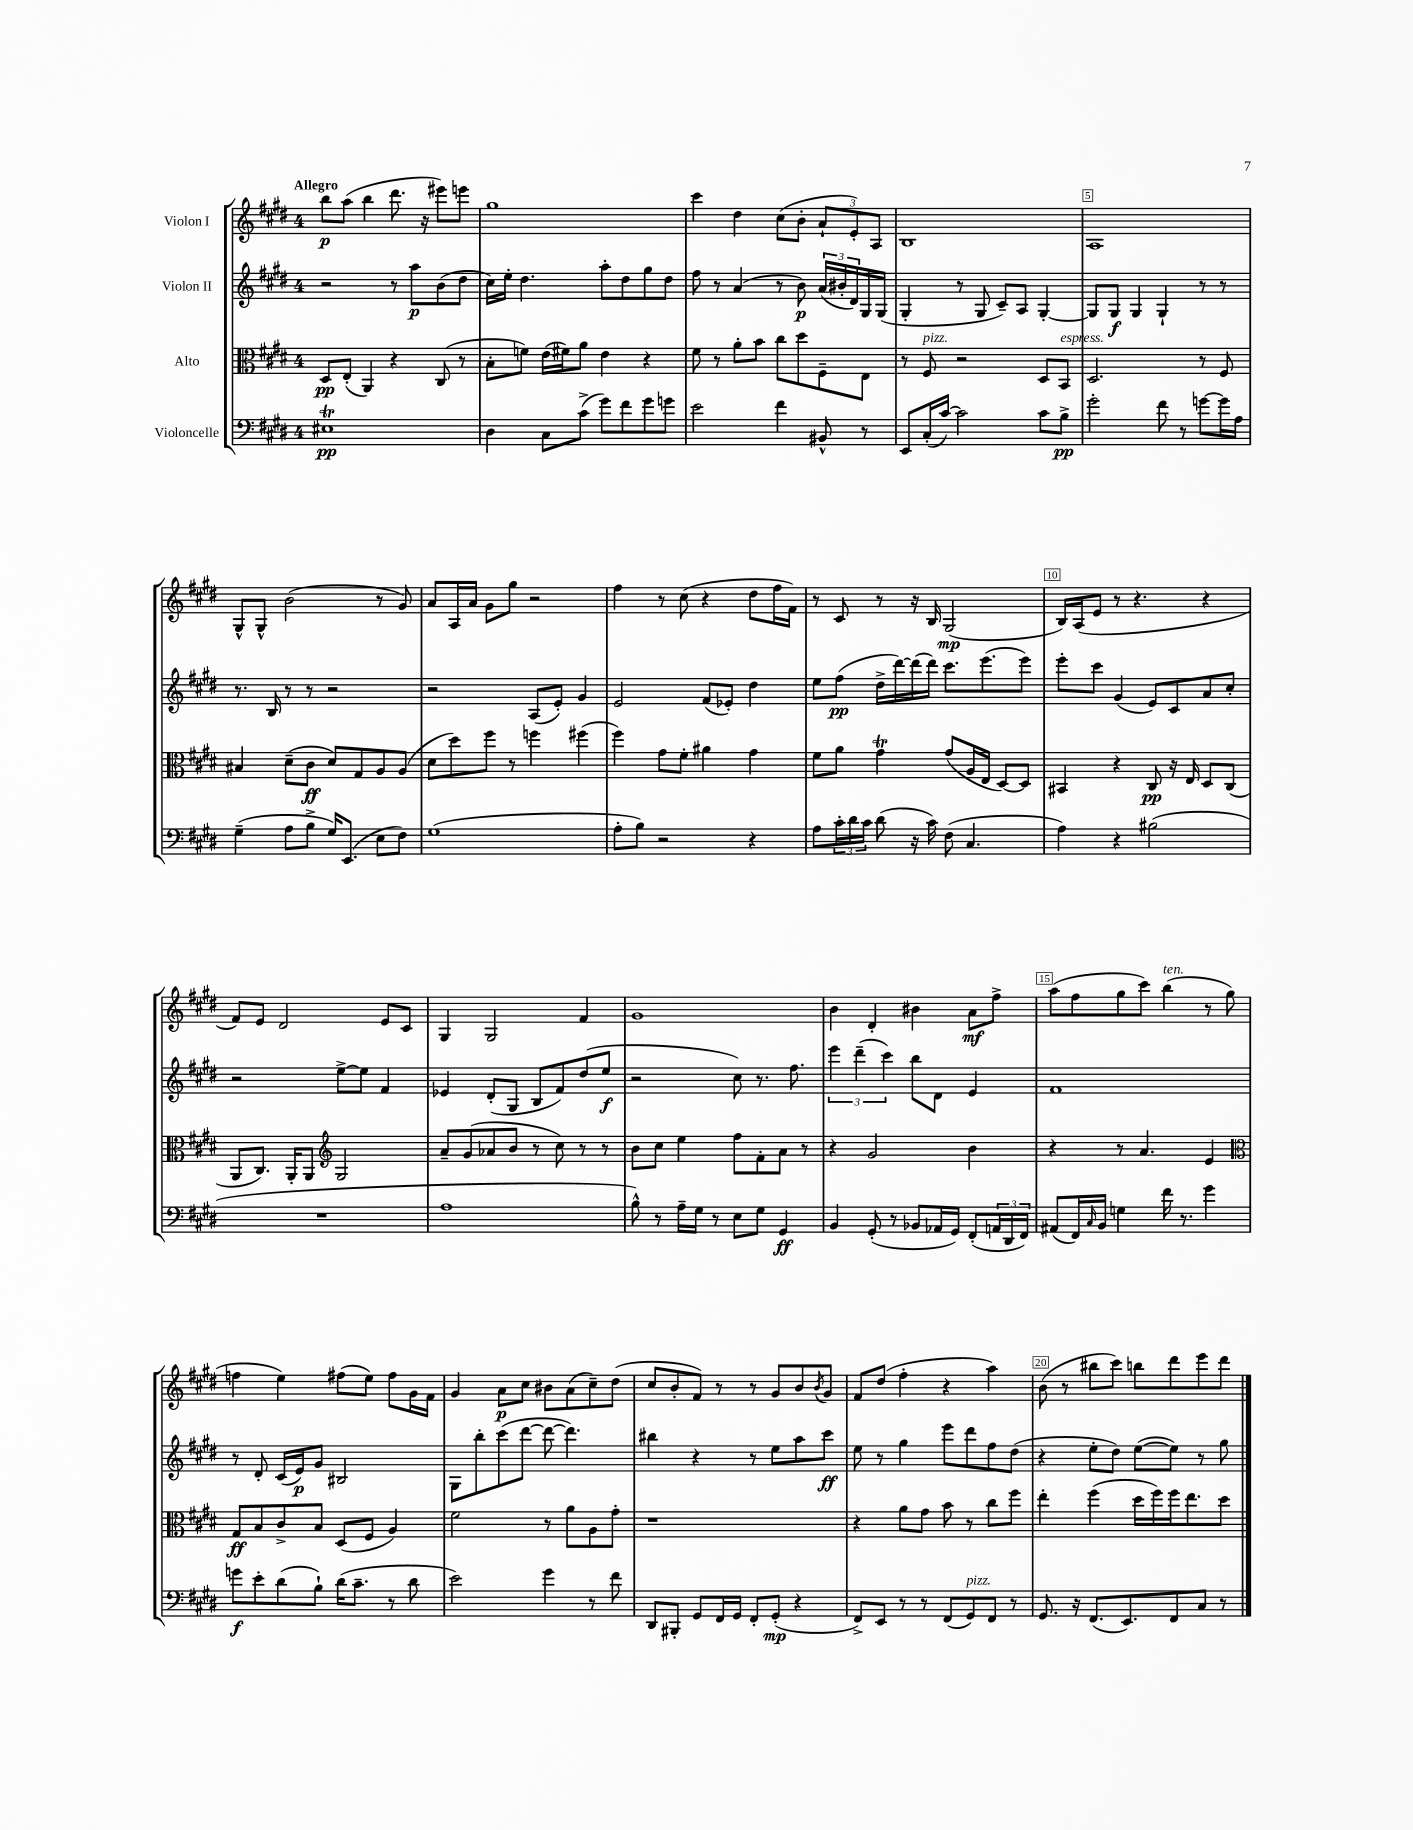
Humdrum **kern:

**kern	**dynam	**kern	**dynam	**kern	**dynam	**kern	**dynam
*part4	*part4	*part3	*part3	*part2	*part2	*part1	*part1
*staff4	*staff4	*staff3	*staff3	*staff2	*staff2	*staff1	*staff1
*I"Violoncelle	*	*I"Alto	*	*I"Violon II	*	*I"Violon I	*
*clefF4	*	*clefC3	*	*clefG2	*	*clefG2	*
*k[f#c#g#d#]	*	*k[f#c#g#d#]	*	*k[f#c#g#d#]	*	*k[f#c#g#d#]	*
*M4/4	*	*M4/4	*	*M4/4	*	*M4/4	*
=1	=1	=1	=1	=1	=1	=1	=1
!	!	!	!	!	!	!LO:TX:a:B:t=Allegro	!
1E#Xt	pp	8D#/L	pp	2r	.	8bb\L	p
.	.	(8E'/J	.	.	.	(8aa\J	.
.	.	4AA/)	.	.	.	4bb\	.
.	.	4r	.	8r	.	8.ddd#\	.
.	.	.	.	8aa\L	p	.	.
.	.	.	.	.	.	16r	.
.	.	(8C#/	.	(8b\	.	8eee#X\L)	.
.	.	8r	.	8dd#\J	.	8eeen\J	.
=2	=2	=2	=2	=2	=2	=2	=2
4D#\	.	8B'\L	.	16cc#\LL)	.	1gg#	.
.	.	.	.	16ee'\JJ	.	.	.
.	.	8fn\J)	.	4.dd#\	.	.	.
8C#\L	.	(16e\LL	.	.	.	.	.
.	.	16f#X\J)	.	.	.	.	.
(8c#^\J	.	8a\J	.	.	.	.	.
8g#\L)	.	4e\	.	8aa'\L	.	.	.
8f#\	.	.	.	8dd#\	.	.	.
8g#\	.	4r	.	8gg#\	.	.	.
8gn\J	.	.	.	8dd#\J	.	.	.
=3	=3	=3	=3	=3	=3	=3	=3
2e\	.	8f#\	.	8ff#\	.	4ccc#\	.
.	.	8r	.	8r	.	.	.
.	.	8a'\L	.	(4a/	.	4dd#\	.
.	.	8b\J	.	.	.	.	.
4f#\	.	8cc#\L	.	8r	.	(8cc#\L	.
.	.	8dd#\	.	8b\)	p	8b'\J	.
8BB#X^^/	.	8F#~\	.	(24a/LL	.	12a`/L	.
.	.	.	.	24b#X'/	.	.	.
.	.	.	.	24d#/)	.	12e'/)	.
8r	.	8E\J	.	16G#/	.	.	.
.	.	.	.	.	.	12A/J	.
.	.	.	.	(16G#/JJ	.	.	.
=4	=4	=4	=4	=4	=4	=4	=4
8EE/L	.	8r	.	4G#'/	.	1B	.
!	!	!LO:TX:a:i:t=pizz.	!	!	!	!	!
(16C#'/L	.	8F#/	.	.	.	.	.
[16c#/JJ)	.	.	.	.	.	.	.
2c#\]	.	2r	.	8r	.	.	.
.	.	.	.	8G#/	.	.	.
.	.	.	.	8c#~/L)	.	.	.
.	.	.	.	8A/J	.	.	.
8c#\L	.	8D#/L	.	[4G#'/	.	.	.
!	!	!LO:TX:a:i:t=espress.	!	!	!	!	!
8B^\J	pp	8BB/J	.	.	.	.	.
=5	=5	=5	=5	=5	=5	=5	=5
2g#'\	.	2.D#/	.	8G#/L]	.	1A	.
.	.	.	.	8G#/J	f	.	.
.	.	.	.	4G#/	.	.	.
8f#\	.	.	.	4G#`/	.	.	.
8r	.	.	.	.	.	.	.
[8gn\L	.	8r	.	8r	.	.	.
16g\L]	.	8F#/	.	8r	.	.	.
16A\JJ	.	.	.	.	.	.	.
!!LO:LB:g=z
=6	=6	=6	=6	=6	=6	=6	=6
(4G#~\	.	4B#X/	.	8.r	.	8G#^^/L	.
.	.	.	.	.	.	8G#^^/J	.
.	.	.	.	16B/	.	.	.
8A\L	.	(8d#~\L	.	8r	.	(2b\	.
8B^\J	.	8c#\J	ff	8r	.	.	.
16G#/KL)	.	8d#/L)	.	2r	.	.	.
(8.EE/J	.	.	.	.	.	.	.
.	.	8G#/	.	.	.	.	.
8E\L	.	8A/	.	.	.	8r	.
8F#\J)	.	(8A/J	.	.	.	8g#/)	.
=7	=7	=7	=7	=7	=7	=7	=7
(1G#	.	8d#\L	.	2r	.	8a/L	.
.	.	8dd#\)	.	.	.	16A/L	.
.	.	.	.	.	.	16a/JJ	.
.	.	8ff#\J	.	.	.	8g#\L	.
.	.	8r	.	.	.	8gg#\J	.
.	.	4ffn\	.	(8A/L	.	2r	.
.	.	.	.	8e'/J)	.	.	.
.	.	(4ff#X\	.	4g#/	.	.	.
=8	=8	=8	=8	=8	=8	=8	=8
8A'\L	.	4ff#\)	.	2e/	.	4ff#\	.
8B\J)	.	.	.	.	.	.	.
2r	.	8g#\L	.	.	.	8r	.
.	.	8f#'\J	.	.	.	(8cc#\	.
.	.	4a#X\	.	(8f#/L	.	4r	.
.	.	.	.	8e-X'/J)	.	.	.
4r	.	4g#\	.	4dd#\	.	8dd#\L	.
.	.	.	.	.	.	16ff#\L	.
.	.	.	.	.	.	16f#\JJ)	.
=9	=9	=9	=9	=9	=9	=9	=9
8A\L	.	8f#\L	.	8ee\L	.	8r	.
24c#'\L	.	8a\J	.	(8ff#\J	pp	8c#/	.
24d#\	.	.	.	.	.	.	.
24c#\JJ	.	.	.	.	.	.	.
(8d#\	.	4g#t\	.	16dd#^\LL	.	8r	.
.	.	.	.	[16ddd#\)	.	.	.
16r	.	.	.	(16ddd#\]	.	16r	.
16c#\)	.	.	.	16ddd#\JJ)	.	16B/	.
(8F#\	.	(8g#/L	.	8.ccc#\L	.	(2G#/	mp
4.C#/	.	16A/L	.	.	.	.	.
.	.	16E/JJ	.	(8.eee\	.	.	.
.	.	[8D#/L)	.	.	.	.	.
.	.	8D#/J]	.	8eee\J)	.	.	.
=10	=10	=10	=10	=10	=10	=10	=10
4A\)	.	4BB#X/	.	8eee'\L	.	16B/LL)	.
.	.	.	.	.	.	(16A/J	.
.	.	.	.	8ccc#\J	.	8e/J	.
4r	.	4r	.	(4g#/	.	8r	.
.	.	.	.	.	.	4.r	.
(2B#X\	.	8C#/	pp	8e/L)	.	.	.
.	.	16r	.	8c#/	.	.	.
.	.	16E/	.	.	.	.	.
.	.	8D#/L	.	8a/	.	4r	.
.	.	(8C#/J	.	8cc#'/J	.	.	.
!!LO:LB:g=z
=11	=11	=11	=11	=11	=11	=11	=11
1r	.	8AA/L	.	2r	.	8f#/L)	.
.	.	8.C#/J)	.	.	.	8e/J	.
.	.	.	.	.	.	2d#/	.
.	.	16AA'/KL	.	.	.	.	.
.	.	8AA/J	.	.	.	.	.
*	*	*clefG2	*	*	*	*	*
.	.	2G#/	.	[8ee^\L	.	.	.
.	.	.	.	8ee\J]	.	.	.
.	.	.	.	4f#/	.	8e/L	.
.	.	.	.	.	.	8c#/J	.
=12	=12	=12	=12	=12	=12	=12	=12
1A	.	8a~/L	.	4e-X/	.	4G#/	.
.	.	(8g#/	.	.	.	.	.
.	.	8a-X/	.	(8d#'/L	.	2G#/	.
.	.	8b/J	.	8G#/J	.	.	.
.	.	8r	.	8B/L	.	.	.
.	.	8cc#\)	.	8f#/)	.	.	.
.	.	8r	.	(8dd#/	.	4f#/	.
.	.	8r	.	8ee/J	f	.	.
=13	=13	=13	=13	=13	=13	=13	=13
8B^^\)	.	8b\L	.	2r	.	1g#	.
8r	.	8cc#\J	.	.	.	.	.
16A~\LL	.	4ee\	.	.	.	.	.
16G#\JJ	.	.	.	.	.	.	.
8r	.	.	.	.	.	.	.
8E\L	.	8ff#\L	.	8cc#\)	.	.	.
8G#\J	.	8f#'\	.	8.r	.	.	.
4GG#/	ff	8a\J	.	.	.	.	.
.	.	.	.	8.ff#\	.	.	.
.	.	8r	.	.	.	.	.
=14	=14	=14	=14	=14	=14	=14	=14
4BB/	.	4r	.	6eee\	.	4b\	.
.	.	.	.	(6ddd#~\	.	.	.
(8GG#'/	.	2g#/	.	.	.	4d#'/	.
.	.	.	.	6ccc#\)	.	.	.
8r	.	.	.	.	.	.	.
8BB-X/L	.	.	.	8bb\L	.	4b#X\	.
16AA-X/L	.	.	.	8d#\J	.	.	.
16GG#/JJ)	.	.	.	.	.	.	.
(8FF#'/L	.	4b\	.	4e/	.	8a\L	mf
24AAn/L	.	.	.	.	.	8ff#^\J	.
24DD#/	.	.	.	.	.	.	.
24FF#/JJ)	.	.	.	.	.	.	.
=15	=15	=15	=15	=15	=15	=15	=15
(8AA#X/L	.	4r	.	1f#	.	(8aa\L	.
16FF#/L)	.	.	.	.	.	8ff#\	.
16qqC#/	.	.	.	.	.	.	.
16BB/JJ	.	.	.	.	.	.	.
4Gn\	.	8r	.	.	.	8gg#\	.
.	.	4.a/	.	.	.	8ccc#\J)	.
!	!	!	!	!	!	!LO:TX:a:i:t=ten.	!
16f#\	.	.	.	.	.	(4bb\	.
8.r	.	.	.	.	.	.	.
4g#\	.	4e/	.	.	.	8r	.
.	.	.	.	.	.	8gg#\	.
!!LO:LB:g=z
=16	=16	=16	=16	=16	=16	=16	=16
*	*	*clefC3	*	*	*	*	*
8gn\L	f	8G#/L	ff	8r	.	4ffn\	.
8e'\	.	8B/	.	8d#'/	.	.	.
(8d#\	.	8c#^/	.	(16c#/LL	.	4ee\)	.
.	.	.	.	16e/J)	p	.	.
8B`\J)	.	8B/J	.	8g#/J	.	.	.
(16d#\KL	.	(8D#/L	.	2B#X/	.	(8ff#X\L	.
8.c#~\J	.	.	.	.	.	.	.
.	.	8F#/J	.	.	.	8ee\J)	.
8r	.	4A/)	.	.	.	8ff#\L	.
8d#\	.	.	.	.	.	16g#\L	.
.	.	.	.	.	.	16f#\JJ	.
=17	=17	=17	=17	=17	=17	=17	=17
2e\)	.	2f#\	.	8G#\L	.	4g#/	.
.	.	.	.	8bb'\	.	.	.
.	.	.	.	(8ccc#\	.	8a\L	p
.	.	.	.	[8ddd#\J	.	8cc#\J	.
4g#\	.	8r	.	8ddd#\_	.	8b#X\L	.
.	.	8a\L	.	4.ddd#\])	.	(8a\	.
8r	.	8A\	.	.	.	8cc#~\)	.
8f#\	.	8g#'\J	.	.	.	(8dd#\J	.
=18	=18	=18	=18	=18	=18	=18	=18
8DD#/L	.	1r	.	4bb#X\	.	8cc#/L	.
8BBB#X'/J	.	.	.	.	.	8b'/	.
8GG#/L	.	.	.	4r	.	8f#/J)	.
16FF#/L	.	.	.	.	.	8r	.
16GG#/JJ	.	.	.	.	.	.	.
8FF#'/L	.	.	.	8r	.	8r	.
(8GG#'/J	mp	.	.	8ee\L	.	8g#/L	.
4r	.	.	.	8aa\	.	8b/	.
.	.	.	.	.	.	8qb/	.
.	.	.	.	8ccc#\J	ff	8g#/J	.
=19	=19	=19	=19	=19	=19	=19	=19
8FF#^/L)	.	4r	.	8ee\	.	8f#/L	.
8EE/J	.	.	.	8r	.	(8dd#/J	.
8r	.	8a\L	.	4gg#\	.	4ff#'\	.
8r	.	8g#\J	.	.	.	.	.
(8FF#/L	.	8b\	.	8eee\L	.	4r	.
!LO:TX:a:i:t=pizz.	!	!	!	!	!	!	!
8GG#/)	.	8r	.	8ddd#\	.	.	.
8FF#/J	.	8cc#\L	.	8ff#\	.	4aa\)	.
8r	.	8ff#\J	.	(8dd#\J	.	.	.
=20	=20	=20	=20	=20	=20	=20	=20
8.GG#/	.	4ee'\	.	4r	.	(8b\	.
.	.	.	.	.	.	8r	.
16r	.	.	.	.	.	.	.
(8.FF#/L	.	(4ff#\	.	8ee'\L	.	8bb#X\L	.
.	.	.	.	8dd#\J)	.	8ccc#\J)	.
8.EE/)	.	.	.	.	.	.	.
.	.	16dd#\LL	.	([8ee\L	.	8bbn\L	.
.	.	16ff#\)	.	.	.	.	.
8FF#/	.	16ff#\J	.	8ee\J])	.	8ddd#\	.
.	.	8.ee\	.	.	.	.	.
8C#/J	.	.	.	8r	.	8eee\	.
8r	.	8dd#\J	.	8gg#\	.	8ddd#\J	.
==	==	==	==	==	==	==	==
*-	*-	*-	*-	*-	*-	*-	*-
